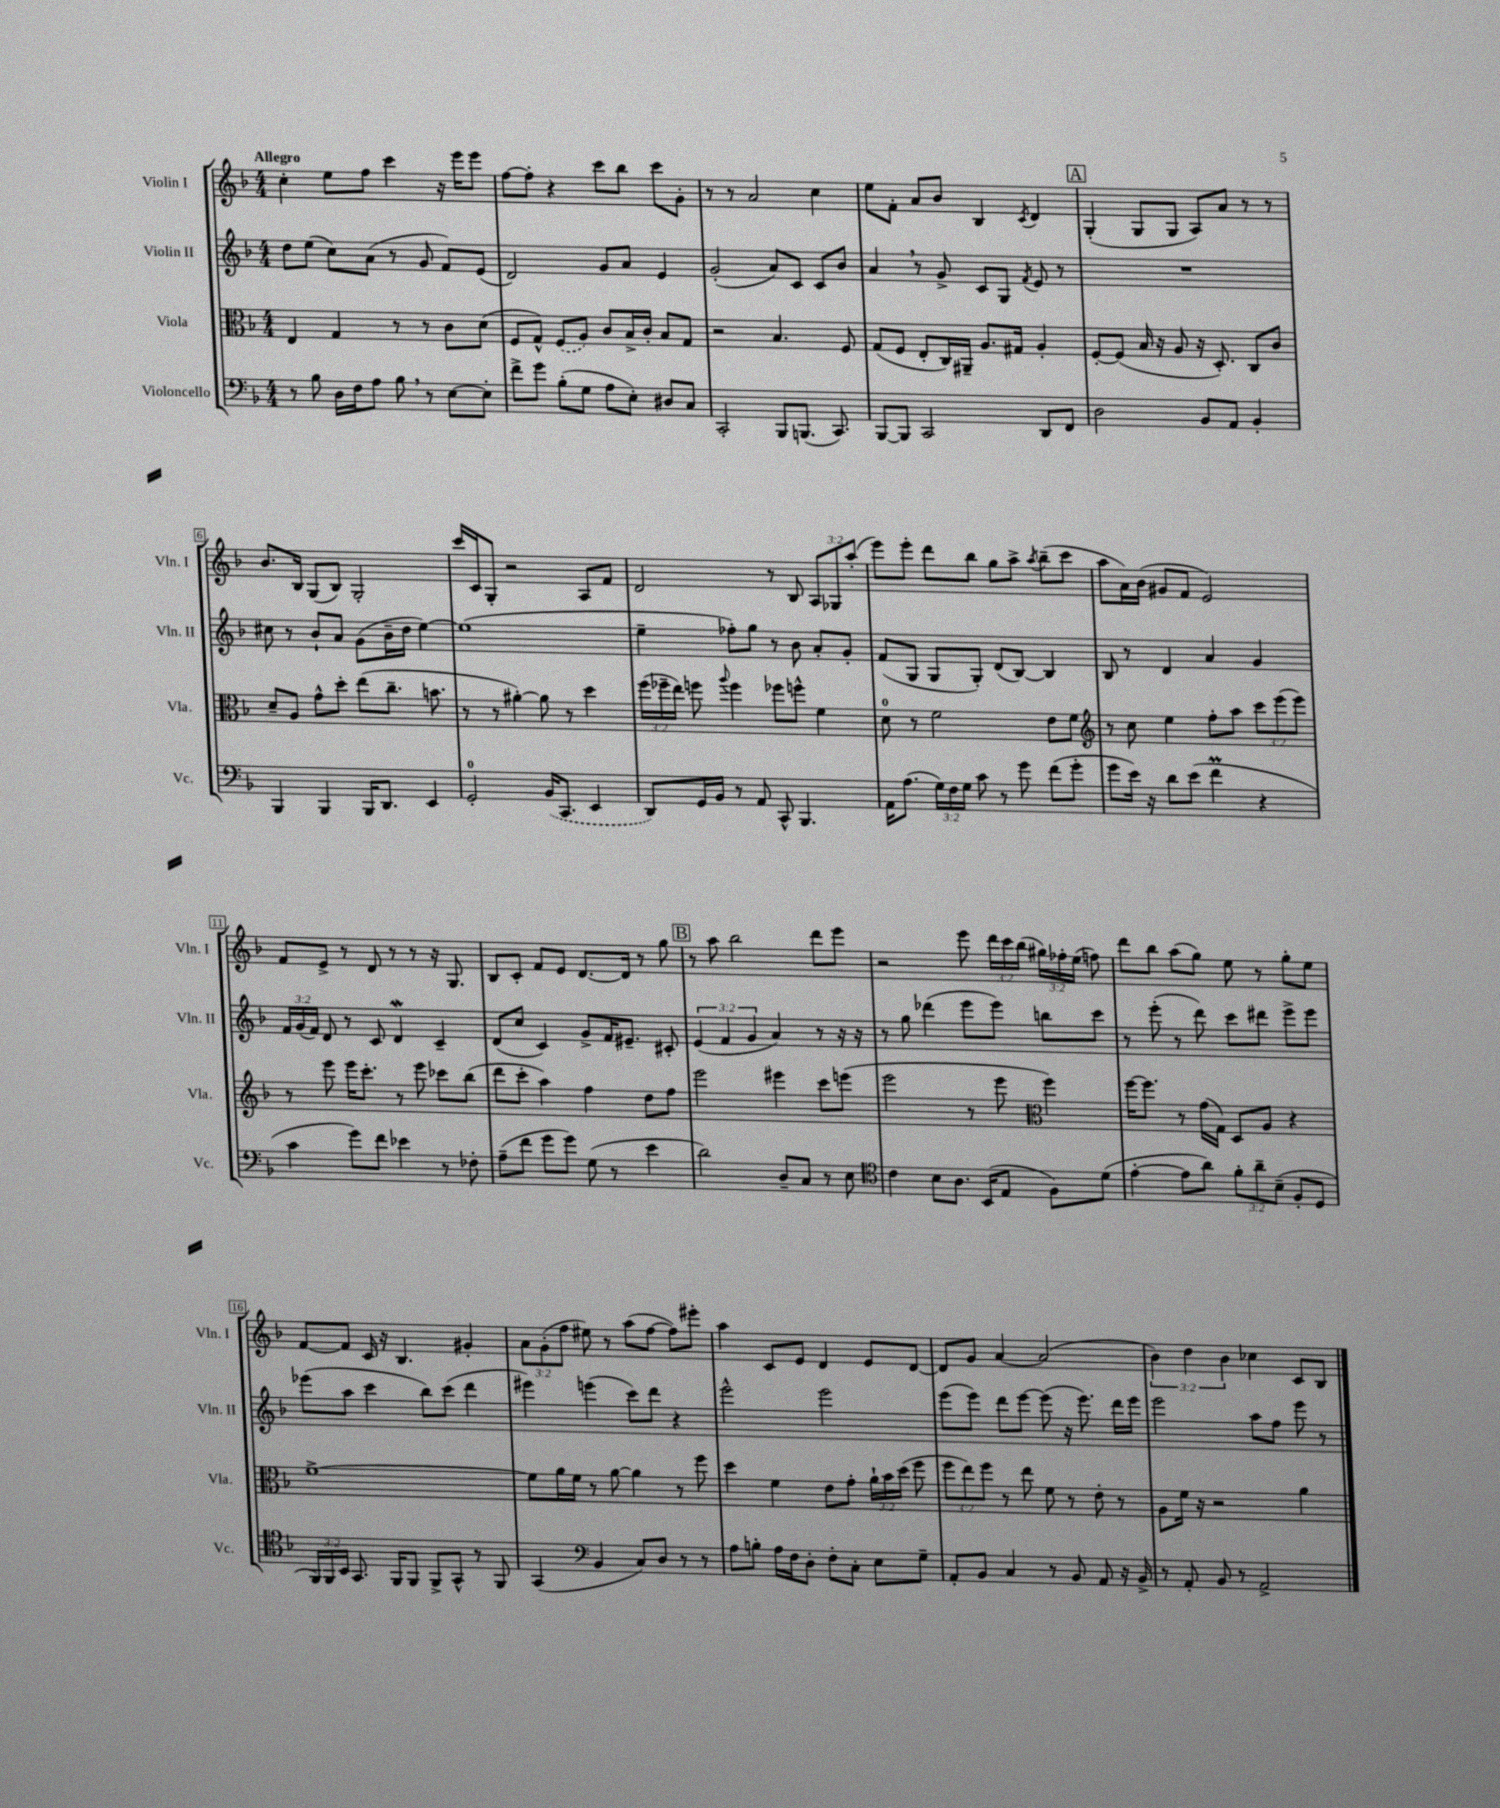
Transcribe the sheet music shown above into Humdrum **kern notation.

**kern	**kern	**kern	**kern
*part4	*part3	*part2	*part1
*staff4	*staff3	*staff2	*staff1
*I"Violoncello	*I"Viola	*I"Violin II	*I"Violin I
*I'Vc.	*I'Vla.	*I'Vln. II	*I'Vln. I
*clefF4	*clefC3	*clefG2	*clefG2
*k[b-]	*k[b-]	*k[b-]	*k[b-]
*M4/4	*M4/4	*M4/4	*M4/4
=1	=1	=1	=1
!	!	!	!LO:TX:a:B:t=Allegro
8r	4E/	8dd\L	4cc'\
8B-\	.	(8ee\J	.
16D\LL	4G/	8cc\L)	8ee\L
16F\J	.	.	.
8A\J	.	(8a\J	8ff\J
8B-,\	8r	8r	4ccc\
8r	8r	8g/	.
[8E\L	8c\L	8f/L)	16r
.	.	.	16eee\KL
8E'\J]	(8d\J	(8e/J	8eee\J
=2	=2	=2	=2
8f^\L	8F/L	2d/)	[8ff\L
8g\J	8G^^/J)	.	8ff'\J]
(8B-'\L	(8F/L	.	4r
8G\J	8A/J)	.	.
8A\L	8c/L	8g/L	8ccc\L
8E'\J)	16B-^/L	8a/J	8bb-\J
.	16c'/JJ	.	.
8D#X/L	8B-/L	4e/	8ccc\L
8C/J	8G/J	.	8g'\J
=3	=3	=3	=3
2CC'/	2r	(2g'/	8r
.	.	.	8r
.	.	.	2a/
8BBB-/L	4.B-/	8a/L)	.
(8.BBBn/J	.	8c/J	.
.	.	8c/L	4cc\
8.CC/)	.	.	.
.	8F/	8b-/J	.
=4	=4	=4	=4
[8BBB-/L	(8G/L	4a,/	8ee\L
8BBB-/J]	8F/J	.	8f'\J
2CC/	8E'/L	8r	8a/L
.	16C/L)	8g^/	8b-/J
.	16AA#X~/JJ	.	.
.	8.A/L	8c/L	4B-/
.	.	8G/J	.
.	16G#X/Jk	.	.
.	.	8qf/	8qc/
8DD/L	4A'/	8e/	4d/
8FF/J	.	8r	.
!!LO:REH:place=s1:t=A
=5	=5	=5	=5
2D\	[8F'/L	1r	(4G'/
.	(8F/J]	.	.
.	16B-/	.	8G/L
.	16r	.	.
.	8A/	.	8G/J
8BB-/L	16r	.	8A/L)
.	8.D'/)	.	.
8AA/J	.	.	8a/J
4BB-'/	8C/L	.	8r
.	8c/J	.	8r
!!LO:LB:g=z
=6	=6	=6	=6
4BBB-/	8d~/L	8cc#X\	8.b-/L
.	8A/J	8r	.
.	.	.	16B-/Jk
4BBB-/	8g^^\L	8b-`/L	(8G/L
.	8dd'\J	8a/J	8B-/J)
16BBB-/KL	(8ee\L	(8g\L	2G'/
8.DD/J	.	.	.
.	8.cc~\J	16b-~\L	.
.	.	16dd\JJ	.
4EE/	.	[4ee\)	.
.	8.bn\	.	.
=7	=7	=7	=7
2GG'/	8r	(1ee]	16ccc/LL
.	.	.	16c/J
.	8r	.	8G'/J
.	[4a#X'\)	.	2r
(16BB-/KL	8a#\]	.	.
8.CC/J	.	.	.
.	8r	.	.
4EE/	4dd\	.	8A/L
.	.	.	8f/J
=8	=8	=8	=8
8DD/L)	(24ff\LL	4ee~\	2d/
.	24ff-X~\	.	.
.	24ee\JJ)	.	.
16GG/L	8ffn\	.	.
16BB-/JJ	.	.	.
.	8qqaa/	.	.
8r	4ff\	8ff-X'\L)	.
8AA/	.	8gg\J	.
8CC^^/	8ff-X\L	8r	8r
4.BBB-/	8ffn^^\J	8b-\	8B-/
.	4f\	8a'/L	12A/L
.	.	.	12G-X/
.	.	8g'/J	.
.	.	.	(12aa'/J
=9	=9	=9	=9
16AA\KL	8d\	(8f/L	8eee\L)
(8.A\J	.	.	.
.	8r	8G/J	8eee'\J
24G\LL)	2f\	8G/L	8ddd\L
24F\	.	.	.
24G\JJ	.	.	.
8c\	.	8G'/J)	8bb-\J
8r	.	(8d/L	8gg\L
8g\	.	[8B-/J)	8aa^\J
.	.	.	8qaa/
(8f\L	8e\L	4B-/]	(8bb-~\L
8g'\J	8f\J	.	8ccc\J
=10	=10	=10	=10
*	*clefG2	*	*
8g\L	8r	8B-/	8aa\L
16e\Jk)	8cc\	8r	16a\L)
16r	.	.	(16b-\JJ
8d\L	4ee\	4d/	8g#X/L
(8e\J	.	.	8f/J
4fM\	8ff'\L	4a/	2e/)
.	8aa\J	.	.
4r	12ccc\L	4g/	.
.	(12eee\	.	.
.	12eee\J)	.	.
!!LO:LB:g=z
=11	=11	=11	=11
4c\	8r	24f/LL	8f/L
.	.	(24g/	.
.	.	24f/JJ)	.
.	8eee\	8d/	8e^/J
8g\L)	16eee\KL	8r	8r
.	8.ccc'\J	.	.
8f\J	.	8c/	8d/
4e-X\	8r	4dW/	8r
.	8eee\	.	8r
8r	8ccc-X\L	4c~/	16r
.	.	.	8.G/
8F-X'\	(8bb-\J	.	.
=12	=12	=12	=12
(8A~\L	8ddd\L	(8d/L	8B-/L
8f\J	8ccc'\J	8cc/J	8c'/J
8g\L	4aa\)	4c/)	8f/L
8g\J)	.	.	8e/J
(8G\	4ff\	8g^/L	[8.d/L
8r	.	16f/K	.
.	.	8.e#X~/J	16d/Jk]
4e\	8dd\L	.	8r
.	8ff\J	8c#X'/	8gg\
!!LO:REH:place=s1:t=B
=13	=13	=13	=13
2d\)	2eee\	(6e/	8r
.	.	.	8aa\
.	.	6f/	.
.	.	.	2bb-\
.	.	6g/	.
8D~/L	4eee#X\	4a/)	.
8C/J	.	.	.
8r	8ccc\L	8r	8ddd\L
8E\	(8eeen\J	16r	8eee\J
.	.	16r	.
=14	=14	=14	=14
*clefC4	*	*	*
4c\	2eee\	8r	2r
.	.	8gg\	.
8B-\L	.	(4ddd-X\	.
8.A\J	.	.	.
.	8r	8eee\L	8eee\
(16BB-/KL	.	.	.
8E/J	8eee\	8eee\J)	24ddd\LL
.	.	.	24ccc\
.	.	.	(24bb-\JJ
*	*clefC3	*	*
8F\L)	4ff\)	8bbn\L	24gg#X\LL)
.	.	.	24ff-X'\
.	.	.	(24ee\JJ
(8d\J	.	8ccc\J	8ffn\)
=15	=15	=15	=15
[4e'\	[16ff\KL	8r	8ddd\L
.	8.ff\J]	.	.
.	.	(8eee'\	8bb-\J
8e\L]	8r	8r	(8aa\L
8a\J)	(16g\LL	8ddd\)	8gg\J)
.	16G\JJ)	.	.
12f'\L	8D/L	8ccc\L	8ee\
12a~\	.	.	.
.	8A/J	8ddd#X\J	8r
(12B-~\J	.	.	.
8F'/L	4r	8eee^\L	8gg'\L
8D/J	.	8eee\J	8ee\J
!!LO:LB:g=z
=16	=16	=16	=16
24FF/LL)	[1f^	(8eee-X\L	[8f/L
24FF/	.	.	.
24BB-/JJ	.	.	.
8.GG/	.	8aa\J	8f/J]
.	.	4ccc\	16c/
16FF/KL	.	.	16r
8FF/J	.	.	4.B-/
8FF^/L	.	8bb-\L)	.
8GG^^/J	.	(8ccc\J	.
8r	.	4ddd\	4g#X'/
8FF/	.	.	.
=17	=17	=17	=17
(4GG/	8f\L]	4eee#X\)	12a\L
.	.	.	(12g'\
.	16a\L	.	.
.	.	.	12ff\J
.	16f\JJ	.	.
*clefF4	*	*	*
4BB-/	8r	(4eeen\	8ee#X\)
.	[8a\	.	8r
8C/L)	4a\]	8ccc\L)	(8aa\L
8D/J	.	8ddd\J	[8ff\J
8r	8r	4r	8ff\L])
8r	8ff\	.	8eee#X'\J
=18	=18	=18	=18
8A\L	4dd\	2eee^^\	4aa\
8Bn'\J	.	.	.
16A\LL	4f\	.	8c/L
16F\J	.	.	.
8D'\J	.	.	8e/J
8F'\L	8e\L	2eee\	4d/
8C'\J	8g'\J	.	.
8E\L	24a`\LL	.	8e/L
.	24b-\	.	.
.	(24dd\JJ	.	.
8G~\J	8ff\	.	[8d/J
=19	=19	=19	=19
8AA'/L	12ff\L	(8eee\L	8d/L]
.	12ee\)	.	.
8BB-/J	.	8eee\J)	8g/J
.	12ff\J	.	.
4C/	8r	8ddd\L	[4a/
.	8ee\	[8eee\J	.
8r	8f\	(8eee\]	(2a/]
8BB-/	8r	16r	.
.	.	8.eee\)	.
8AA/	8e'\	.	.
16r	8r	16ddd\LL	.
16BB-^/	.	16eee\JJ	.
=20	=20	=20	=20
8r	8A\L	2eee\	6b-\)
8AA'/	16f\Jk	.	.
.	.	.	6dd\
.	16r	.	.
8BB-/	2r	.	.
.	.	.	6b-\
8r	.	.	.
2AA^/	.	8aa\L	4cc-X\
.	.	8ff\J	.
.	4a\	8eee\	8c/L
.	.	8r	8B-/J
==	==	==	==
*-	*-	*-	*-
